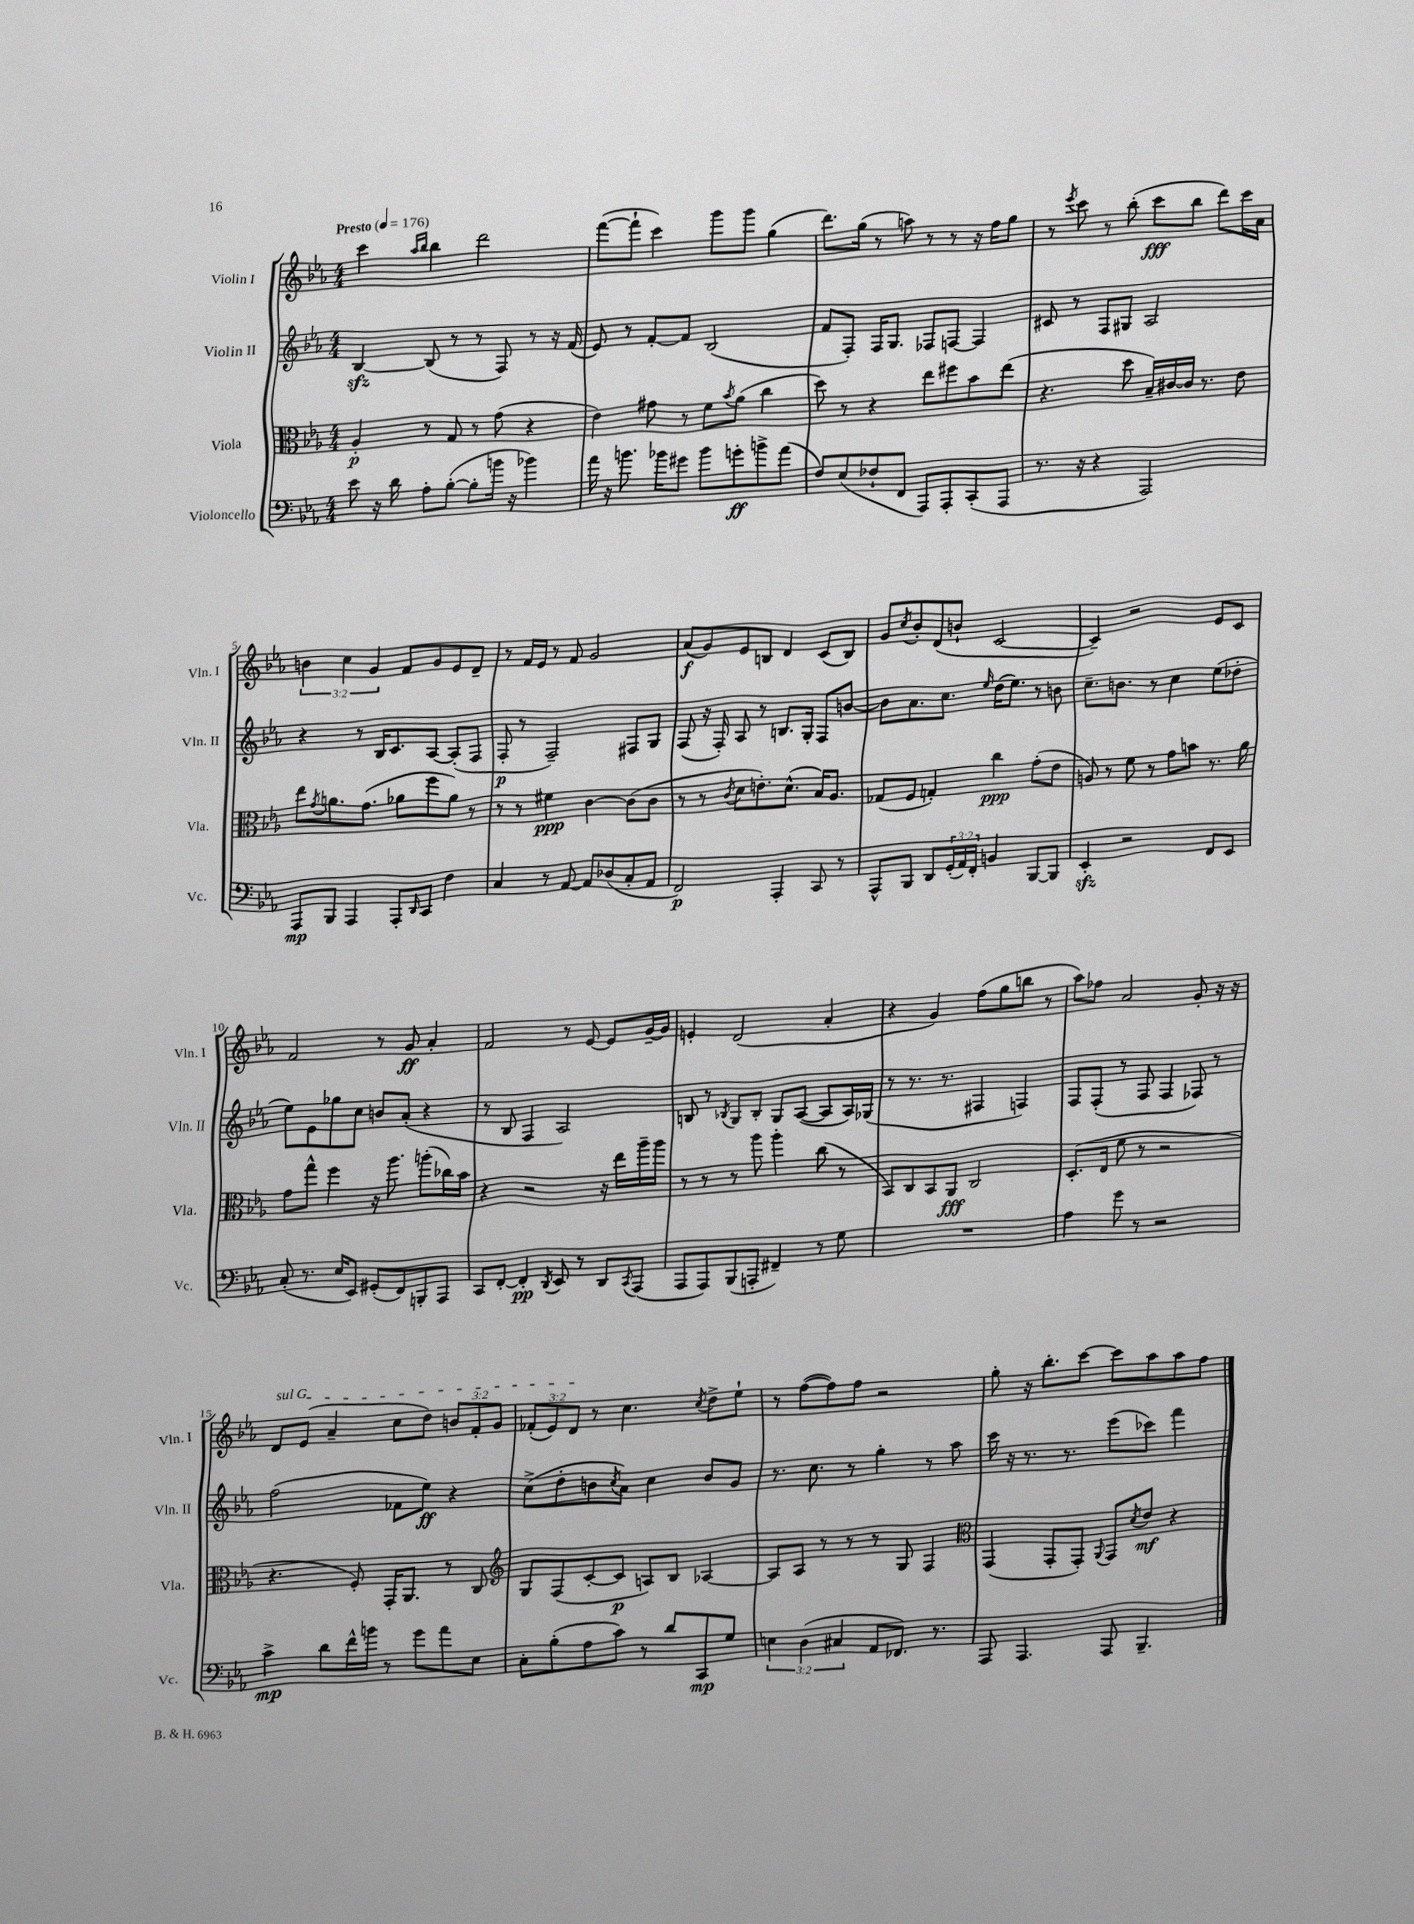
<<
\new StaffGroup <<
\new Staff = "s0" \with { instrumentName = "Violin I" shortInstrumentName = "Vln. I" } {
    \clef treble \key ees \major \numericTimeSignature \time 4/4 \override Staff.TupletNumber.text = #tuplet-number::calc-fraction-text \tempo "Presto" 4 = 176
    c'''4 \grace { aes''16 bes''16 } bes''4 d'''2 |
    f'''8~( f'''8-! c'''4) g'''8 g'''8 g''4( |
    d'''8.) g''16( r8 a''8) r8 r8 r16 f''16 g''8 |
    r8 \acciaccatura { ees'''8 } c'''8 r8 bes''8-.( c'''8\fff bes''8 d'''8) c'''16 aes'16 |
    \tuplet 3/2 { b'4 c''4 g'4 } f'8 g'8 ees'8 d'8-- |
    r8 f'16 ees'16 r8 f'8 g'2 |
    aes'8\f( g'8) ees'8 b8 d'4 c'8( b8) |
    g'8 \acciaccatura { c''8 } bes'8-. d'8( b'8-! c'2~ |
    c'4--) r2 ees'8 c'8 |
    f'2 r8 g'8\ff aes'4-. |
    f'2 r8 ees'8~ ees'8 g'16~-- g'16 |
    e'4-. d'2( aes'4-. |
    r4 g'4) f''8( g''8 b''8 r8 |
    aes''8) fes''8 aes'2 g'8-. r16 r16 |
    \once \override TextSpanner.bound-details.left.text = \markup { \italic "sul G" } d'8\startTextSpan ees'8( aes'4-- c''8 d''8) \tuplet 3/2 { b'8 f'8-. g'8 } |
    \tuplet 3/2 { fes'8-.( ees'8) d'8\stopTextSpan } r8 c''4. \acciaccatura { c''8 } d''8-> ees''8-! |
    r8 f''8~( f''8) f''8 r2 |
    g''8-. r16 bes''8.-. c'''8~ c'''8 aes''8 aes''8 f''8 \bar "|." |
}
\new Staff = "s1" \with { instrumentName = "Violin II" shortInstrumentName = "Vln. II" } {
    \clef treble \key ees \major \numericTimeSignature \time 4/4
    bes4~\sfz bes8( r8 r8 f8) r8 r16 f'16( |
    ees'8) r8 f'8~-. f'8 bes2( |
    f'8 f8-.) f16 g8. fes8 f8~ f4 |
    cis'8 r8 f8 gis8 aes2 |
    r4 r8 bes16 c'8. aes8~ aes8-.( f8 |
    f8-.\p r8 f2--) fis8 g8 |
    f8( r16 f16-.) aes8 r8 b8. g16-. f8 b'8~ |
    b'8 aes'8. c''8. \grace { ees''16 } d''16( ees''8.) r8 b'8 |
    c''8.-- b'8. r8 c''4 ees''8( des''8-. |
    ees''8) ees'8 ges''8 c''8 b'8 aes'8-.( r4 |
    r8 bes8 f4 aes2) |
    b8 r8 \acciaccatura { bes8 } g8 bes8-. g8 aes8~( aes8 aes16) ges16( |
    r8 r8. r8. fis4 f4) |
    f8 f8-.( r8 f8 f4 fes8) r8 |
    f''2( fes'8 ees''8\ff) r4 |
    c''8->( d''8-. b'8 \acciaccatura { c''8 } aes'8) c''4 b'8 g'8 |
    r8. c''8. r8 g''4-. r8 aes''8 |
    c'''16 r16 r8. r8. ees'''8( ces'''8) f'''4 \bar "|." |
}
\new Staff = "s2" \with { instrumentName = "Viola" shortInstrumentName = "Vla." } {
    \clef alto \key ees \major \numericTimeSignature \time 4/4
    aes4-.\p r8 g8 r8 g'8( r4 |
    ees'4) gis'8 r8 f'8 \acciaccatura { bes'8 } aes'8( c''4 |
    d''8) r8 r4 ees''8 fis''8 bes'8 ees''8( |
    r4. d''8 bes16--) cis'16~ cis'16 r8. ees'8 |
    ees''8 \acciaccatura { g'8 } a'8. g'8.( aes'8 f''8 aes'8) r8 |
    r8 r8 fis'4\ppp c'4~ c'8( c'8 |
    r8 r8 \acciaccatura { c'8 } d'8 e'8.-.) d'8.-^( bes16) aes8. |
    ges8( f8 g4-.) c''4\ppp g'8-.( ees'8 |
    a8) r8 f'8 r8 g'8 b'8 r8. aes'16 |
    g'8 g''8-^ f''4 r16 aes''8. a''8-.( ces''16) bes'16 |
    r4 r2 r16 ees''16 aes''16-- aes''16 |
    r8 r8 r8 aes''8 aes''4-. c''8( r8 |
    bes,8) c8 bes,8 aes,8\fff c2 |
    d8.-.( ees16 f'8 r8 r2 |
    r4. f8-.) g,16-. aes,8. r8 c8 |
    \clef treble g8 f8( c'8~-. c'8\p a8) bes8 aes4~ |
    aes8 aes8 r8 r8 r8 g8 f4 |
    \clef alto g,4( g,8-. g,8-.) \appoggiatura { aes,8 } g,8 \acciaccatura { d'8 } ees'8\mf r4 \bar "|." |
}
\new Staff = "s3" \with { instrumentName = "Violoncello" shortInstrumentName = "Vc." } {
    \clef bass \key ees \major \numericTimeSignature \time 4/4 \override Staff.TupletNumber.text = #tuplet-number::calc-fraction-text
    ees'8 r16 d'16 aes8-. bes8~-.( bes8-. b'16 r16 bes'4) |
    aes'16 r16 b'8. bes'16 gis'8 bes'8 g'8-.\ff b'8-> aes'8( |
    f8) ees8( fes8-! f,8 aes,,8) aes,,8-. c,8-.( aes,,8 |
    r8. r16 r4 aes,,2) |
    aes,,8\mp bes,,8 aes,,4 aes,,8-. \grace { d,16 } c,8 f4 |
    c4 r8 aes,8~ aes,8 des8( c8-. aes,8 |
    f,2\p) aes,,4-. c,8 r8 |
    aes,,8-^ bes,,8 d,8 \tuplet 3/2 { g,16-.( aes,16) f,16-. } b,4 bes,,8~ bes,,8 |
    ees,4-.\sfz r2 f,8 ees,8 |
    c8-.( r8. ees16 ees,8) gis,8-.( f,8) b,,8-. aes,,8 |
    c,8 f,8~-. f,4-.\pp \acciaccatura { d,8 } ees,8 r8 d,8 \acciaccatura { c,8 } aes,,8( |
    aes,,8 aes,,8) bes,,8( a,,8-. fis,4--) r8 g8 |
    R1 |
    aes4 g'8 r8 r2 |
    c'4->\mp d'8 f'16-^ b'16 r8 g'8 aes'8 ees8 |
    c8-. bes8-.( aes8 c'8) r8 d'8 c,8\mp g8 |
    \tuplet 3/2 { e4 d4( cis4 } aes,8 fes,8.) r8. |
    aes,,8 aes,,4. aes,,8 bes,,4.-- \bar "|." |
}
>>
>>
